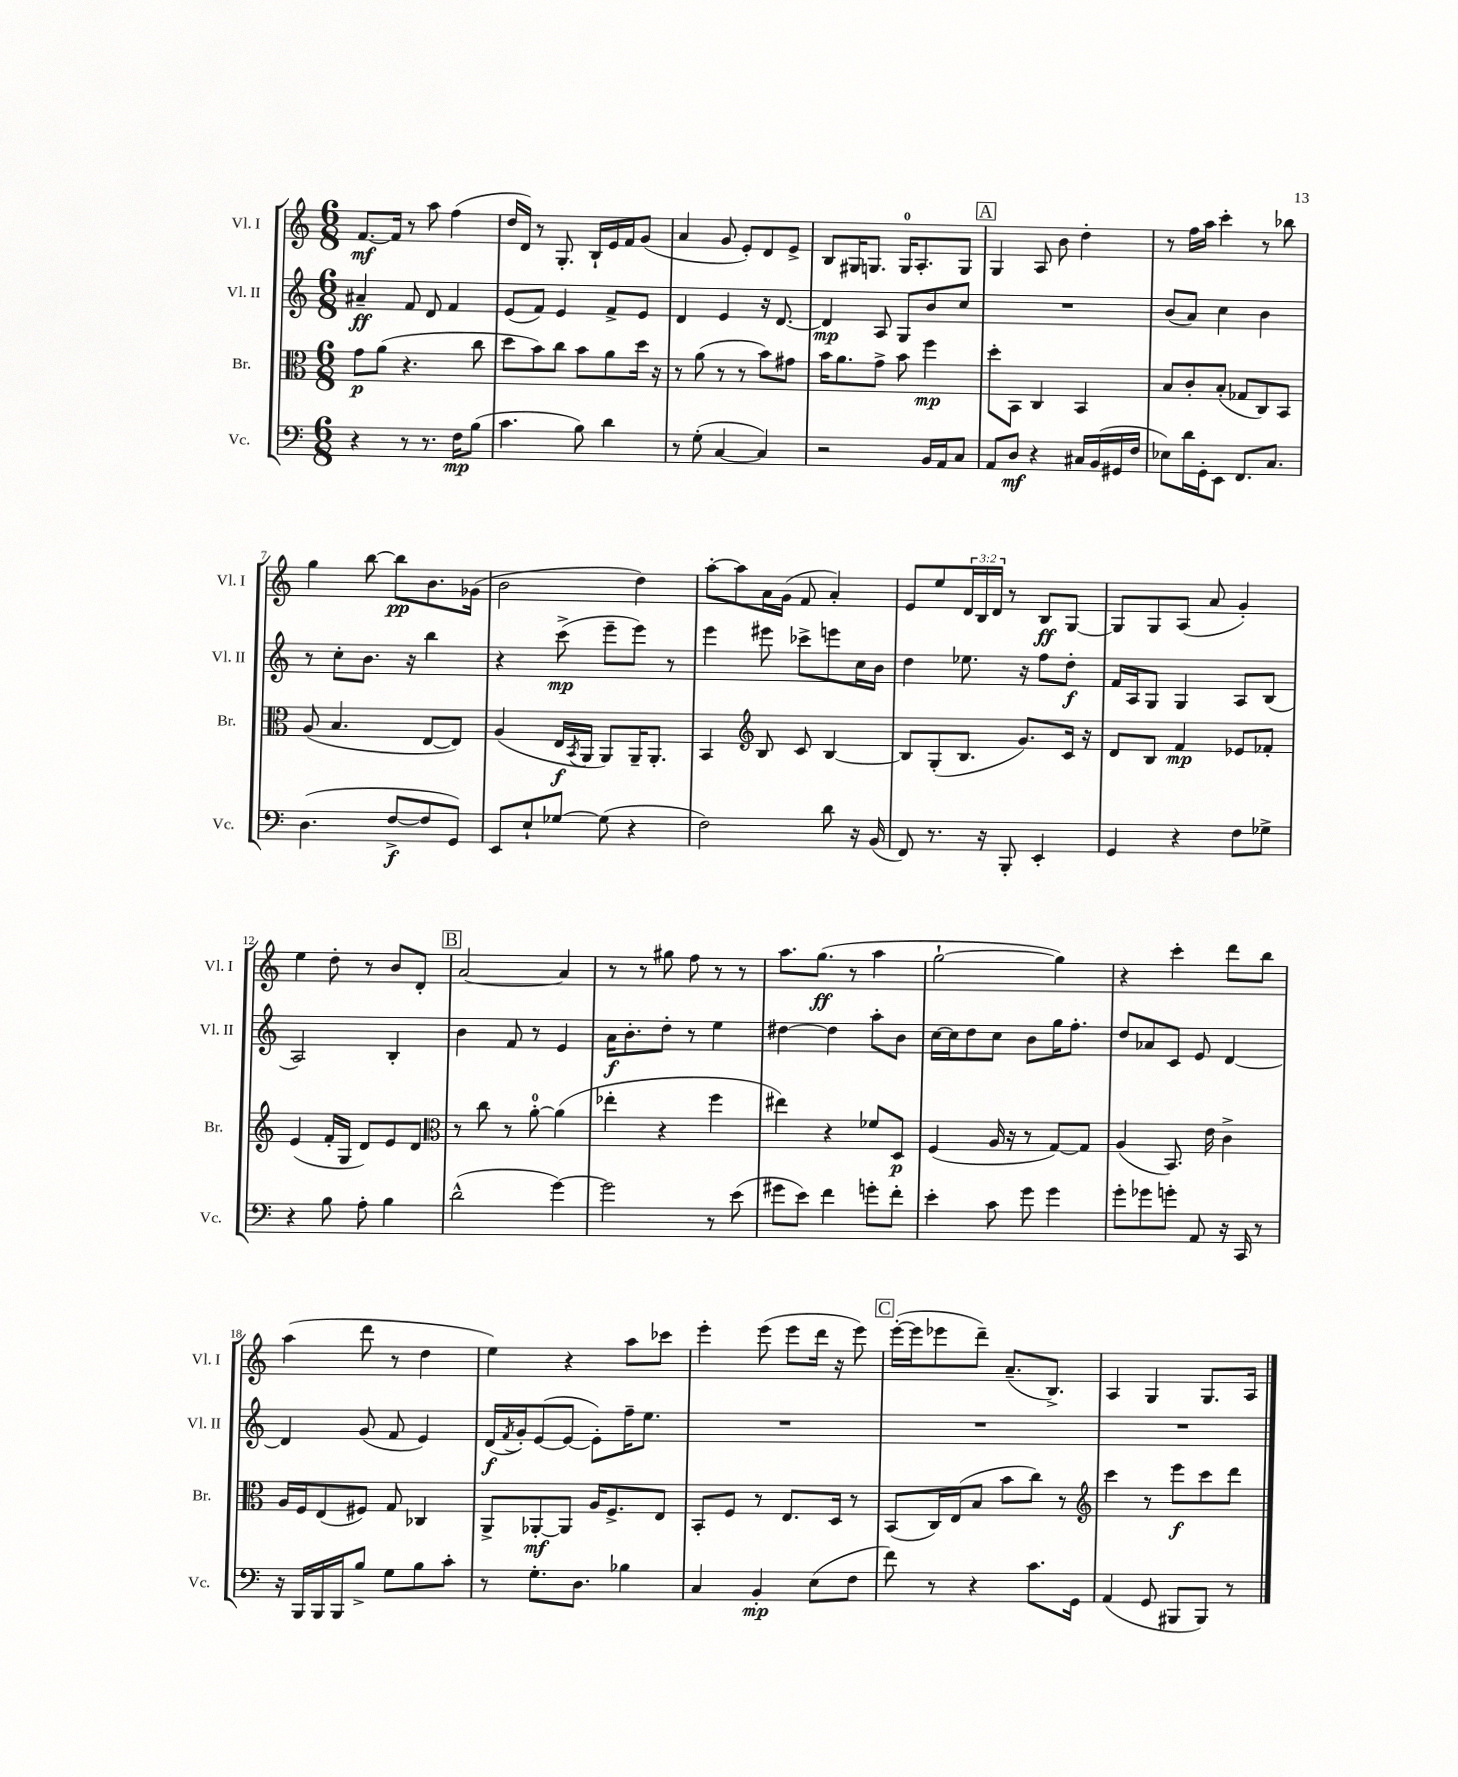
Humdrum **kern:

**kern	**kern	**kern	**kern
*staff4	*staff3	*staff2	*staff1
*clefF4	*clefC3	*clefG2	*clefG2
*k[]	*k[]	*k[]	*k[]
*M6/8	*M6/8	*M6/8	*M6/8
4r	8g	4a#~	[8.f
.	(8a	.	.
.	.	.	16f]
8r	4.r	8f	8r
8.r	.	8d	8aa
.	.	4f	(4ff
16F	.	.	.
(8B	8cc	.	.
=	=	=	=
4.c	8dd	(8e	16dd
.	.	.	16d)
.	8b)	8f)	8r
.	8cc	4e	8.G'
8B)	8b	.	.
.	.	.	16B`
4d	8a	8f^	16e
.	.	.	16f
.	16dd	8e	(8g
.	16r	.	.
=	=	=	=
8r	8r	4d	4a
(8G'	(8a	.	.
[4C	8r	4e	8g
.	8r	.	8e')
4C])	8b)	16r	8d
.	.	[8.d	.
.	8g#	.	8e^
=	=	=	=
2r	16b	4d]	8B
.	8.a	.	.
.	.	.	16G#
.	.	.	8.G
.	8g^	8A	.
.	8b	8G	16G
.	.	.	8.A'
16BB	4ff	8b	.
16AA	.	.	.
8C	.	8cc	8G
=	=	=	=
8AA	8dd'	2.r	4G
8D	8BB	.	.
4r	4C	.	8A
.	.	.	8b
16C#	4BB	.	4dd'
(16BB	.	.	.
16GG#	.	.	.
16F	.	.	.
=	=	=	=
8E-)	8B	(8b	8r
16d	8c'	8a)	16ff
16GG'	.	.	16aa
8EE	(8B'	4cc	4ccc'
8.FF	8G-	.	.
.	8C)	4b	8r
8.C	.	.	.
.	8BB	.	8bb-
=	=	=	=
(4.D	(8A	8r	4gg
.	4.B	8cc'	.
.	.	8.b	[8bb
[8F^	.	.	8bb]
.	.	16r	.
8F]	[8E	4bb	8.b
8GG)	8E])	.	.
.	.	.	(16g-
=	=	=	=
8EE	(4A	4r	2b
8E`	.	.	.
[8G-	16E	(8ccc^	.
.	8qBB	.	.
.	16AA	.	.
(8G-]	8AA)	8eee~	.
4r	16AA~	8eee)	4dd)
.	8.AA'	.	.
.	.	8r	.
=	=	=	=
2F)	4BB	4eee	[8aa'
.	.	.	8aa]
*	*clefG2	*	*
.	8B	8eee#	16a
.	.	.	(16g
.	8c	8ccc-^	8f
8d	[4B	8eee	4a')
16r	.	16cc	.
(16BB	.	16b	.
=	=	=	=
8FF)	8B]	4dd	8e
8.r	(8G'	.	8ee
.	8.B	8.ee-	24d
.	.	.	24B
16r	.	.	.
.	.	.	24d
8BBB'	.	.	8r
.	8.g)	16r	.
4EE'	.	8ff	8B
.	16c	8dd'	[8G
.	16r	.	.
=	=	=	=
4GG	8d	16f	8G]
.	.	16A	.
.	8B	8G	8G
4r	4f	4G	(8A
.	.	.	8a
8F	8e-	8A	4g')
8G-^	8f-'	(8B	.
=	=	=	=
4r	(4e	2A)	4ee
8B	16f'	.	8dd'
.	16G	.	.
8A'	8d)	.	8r
4B	8e	4B'	8b
.	8d	.	8d'
=	=	=	=
*	*clefC3	*	*
(2d^^	8r	4b	[2a
.	8cc	.	.
.	8r	8f	.
.	[8a'	8r	.
[4g)	(4a]	4e	4a]
=	=	=	=
2g]	4ee-'	16a	8r
.	.	8.b'	.
.	.	.	8r
.	4r	8dd'	8gg#
.	.	8r	8ff
8r	4ff	4ee	8r
(8e	.	.	8r
=	=	=	=
8g#	4ee#)	[4dd#	8.aa
8e)	.	.	.
.	.	.	(8.gg
4f	4r	4dd#]	.
.	.	.	8r
8g'	8f-	8aa'	4aa
8f'	8D	8b	.
=	=	=	=
4e'	(4F	[16cc	[2gg`
.	.	16cc]	.
.	.	8dd	.
8c	16A	8cc	.
.	16r	.	.
8g	8r	8b	.
4g	[8G)	16gg	4gg])
.	.	8.ff'	.
.	8G]	.	.
=	=	=	=
8g'	(4A	8dd	4r
8g-	.	8a-	.
8g'	8.BB)	8c	4ccc'
8AA	.	8e	.
.	16e	.	.
16r	4c^	[4d	8ddd
16CC	.	.	.
8r	.	.	8bb
=	=	=	=
16r	16A	4d]	(4aa
16BBB	16F	.	.
16BBB	(8E	.	.
16BBB	.	.	.
8B^	8F#)	(8g	8ddd
8G	8G	8f	8r
8B	4C-	4e)	4dd
8c'	.	.	.
=	=	=	=
8r	8AA^	(16d	4ee)
.	.	8qf	.
.	.	16g')	.
8.G'	[8AA-'	([8e	.
.	8AA-]	8e_	4r
8.D	.	.	.
.	16A	8e'])	.
.	8.F^	.	.
4B-	.	16ff~	8aa
.	.	8.ee	.
.	8E	.	8ccc-
=	=	=	=
4C	8BB'	2.r	4eee'
.	8F	.	.
4BB'	8r	.	(8eee
.	8.E	.	8eee
(8E	.	.	16ddd
.	16D	.	16r
8F	8r	.	8eee)
=	=	=	=
8f)	(8BB	2.r	([16eee'
.	.	.	16eee]
8r	16C)	.	8eee-
.	(16E	.	.
4r	8B	.	8ddd~)
.	8b	.	(8.a~
8.c	8cc)	.	.
.	.	.	8.B^)
.	8r	.	.
16GG	.	.	.
=	=	=	=
*	*clefG2	*	*
(4AA	4ccc	2.r	4A
8GG	8r	.	4G
8BBB#	8eee	.	.
8BBB#)	8ccc	.	8.G
8r	8ddd	.	.
.	.	.	16A
==	==	==	==
*-	*-	*-	*-
